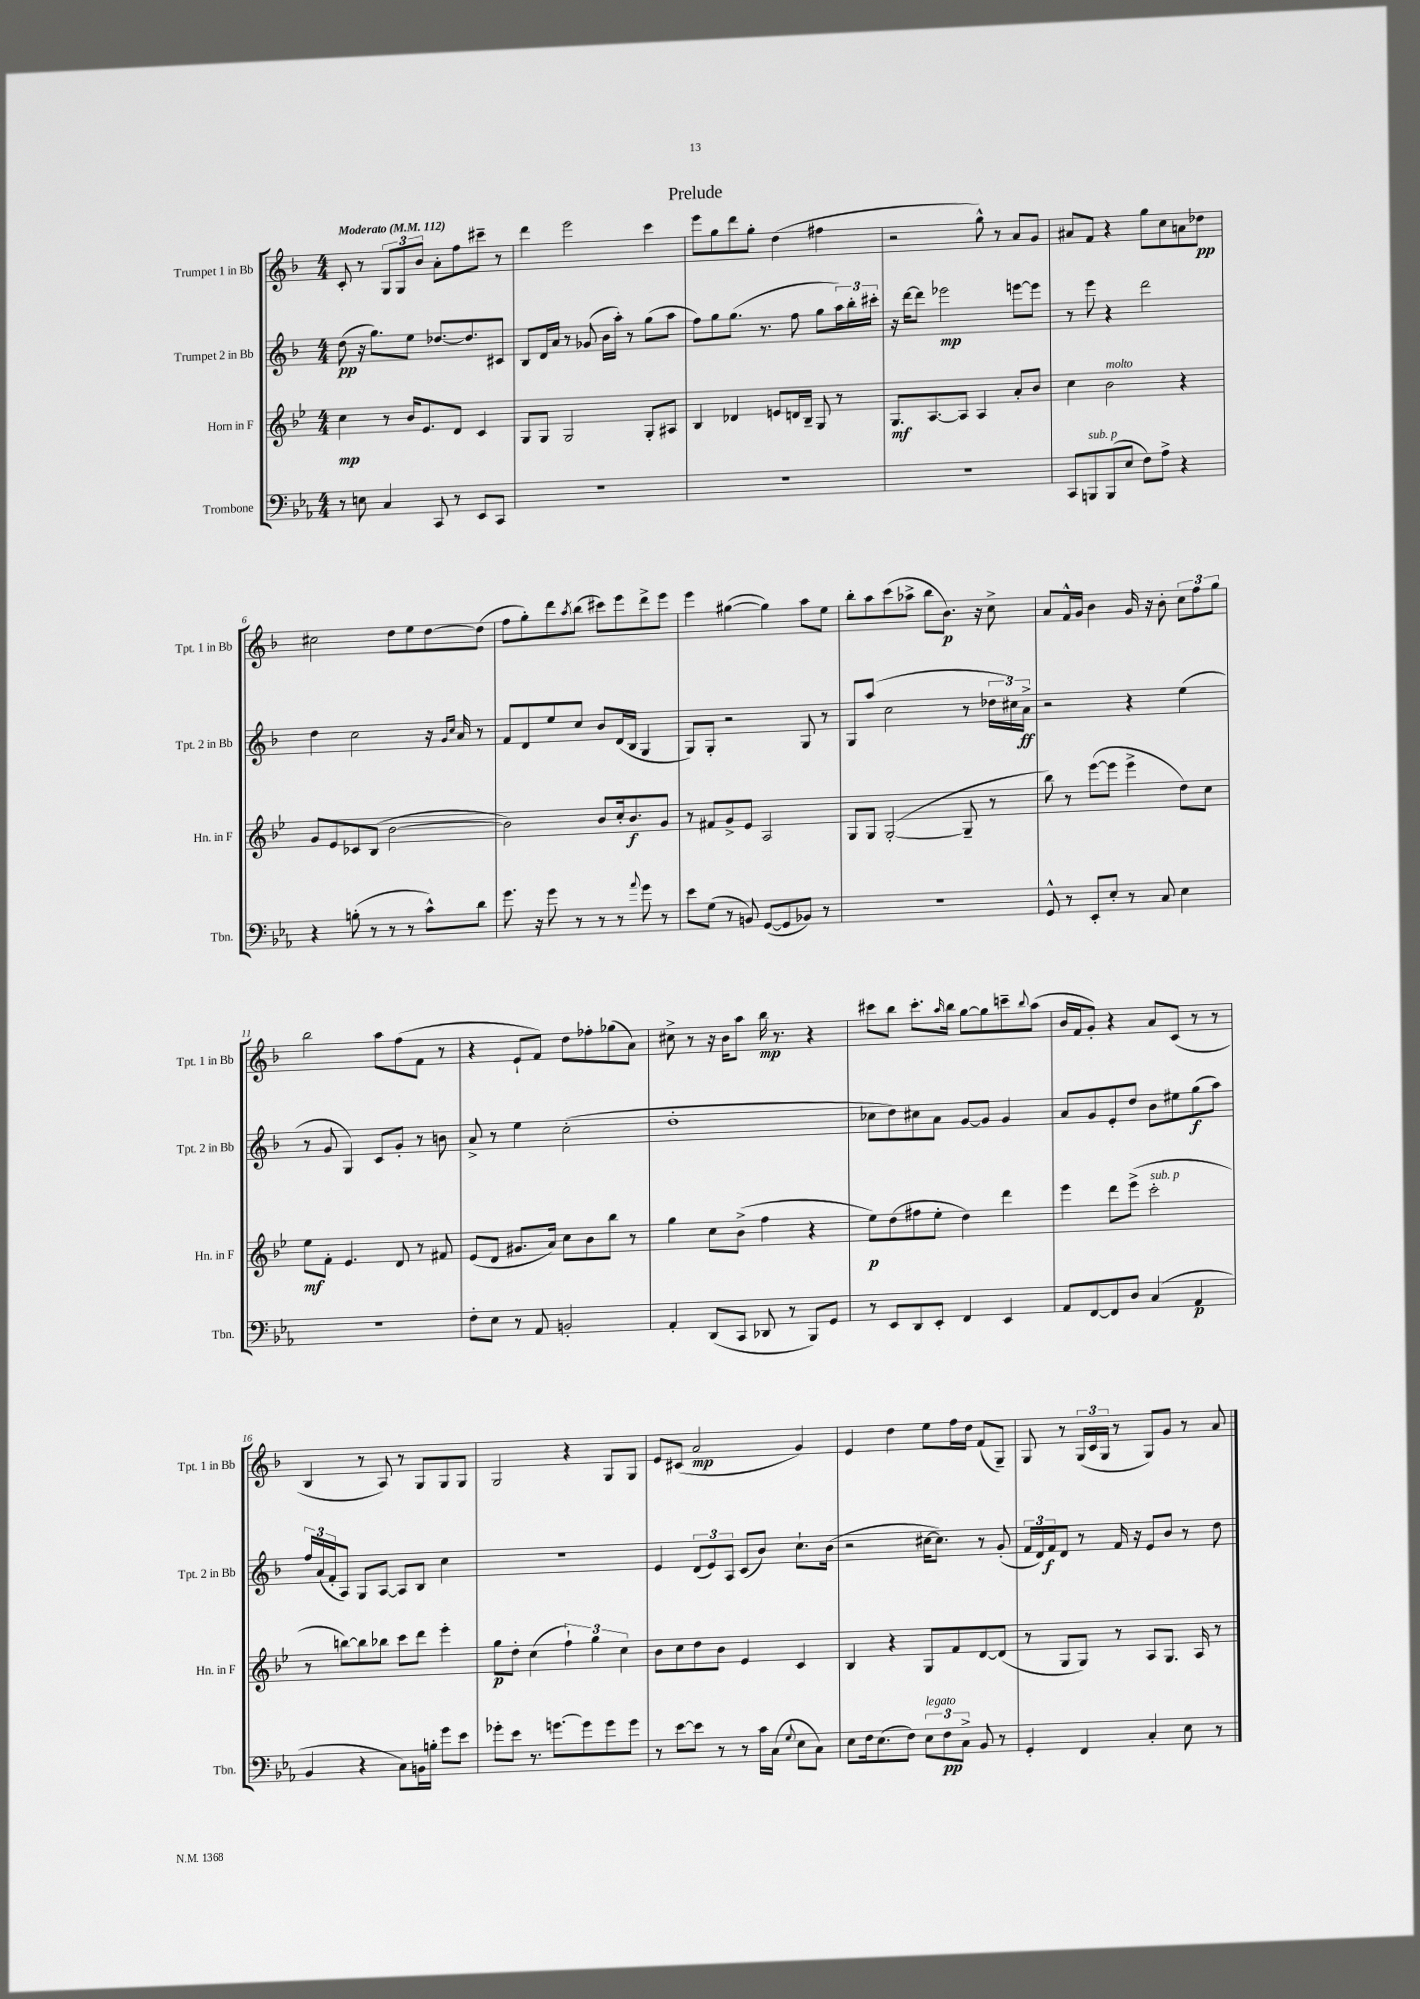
\header { title = "Prelude" }
<<
\new StaffGroup <<
\new Staff = "s0" \with { instrumentName = "Trumpet 1 in Bb" shortInstrumentName = "Tpt. 1 in Bb" } {
    \clef treble \key f \major \numericTimeSignature \time 4/4 \tempo "Moderato" 4 = 112
    c'8-. r8 \tuplet 3/2 { g8 g8 bes'8 } a'8-. f''8 cis'''8-- r8 |
    d'''4 e'''2 c'''4 |
    e'''8 g''8 d'''8 g''8-. d''4( fis''4 |
    r2 g''8-^) r8 a'8 g'8 |
    ais'8 f'8 r4 g''8 c''8 a'8 des''8\pp |
    cis''2 d''8 e''8 d''8~ d''8( |
    f''8 g''8-.) d'''8 \acciaccatura { a''8 } bes''8( cis'''8) e'''8 d'''8-> e'''8 |
    e'''4 gis''4~( gis''4) a''8 e''8 |
    bes''8-. a''8 c'''8( aes''8-> bes''8 bes'8.\p) r16 c''8-> |
    a'8 f'16-^ g'16 bes'4 g'16 r16 bes'8-. \tuplet 3/2 { c''8 f''8 g''8 } |
    bes''2 a''8 f''8( f'8 r8 |
    r4 e'8-! f'8) d''8 fes''8-. ges''8( a'8) |
    cis''8-> r8 r16 bes'16 a''8 bes''16\mp r8. r4 |
    cis'''8 bes''8 cis'''8.-. \grace { a''16 } bes''16 g''8~ g''8 c'''8-- \appoggiatura { bes''8 } a''8( |
    bes'16 f'16 g'8-.) r4 a'8 c'8( r8 r8 |
    bes4 r8 a8) r8 g8 g8 g8 |
    g2 r4 g8 g8 |
    e'8 cis'8( a'2\mp g'4) |
    e'4 d''4 e''8 f''16 d''16 f'8( g8--) |
    g8 r8 \tuplet 3/2 { g16( c'16 g16 } r8 g8) g'8 r8 a'8 \bar "|." |
}
\new Staff = "s1" \with { instrumentName = "Trumpet 2 in Bb" shortInstrumentName = "Tpt. 2 in Bb" } {
    \clef treble \key f \major \numericTimeSignature \time 4/4
    d''8\pp( r16 g''8.) e''8 des''8.~ des''8. cis'8 |
    bes8 d'16 a'16 r8 ges'8( bes'16 a''16-.) r8 g''8( a''8 |
    f''8) g''8 g''8.( r8. f''8 g''8 \tuplet 3/2 { a''16) bes''16-. cis'''16-. } |
    r16 d'''16~ d'''8 ees'''2\mp e'''8~ e'''8 |
    r8 e'''8 r4 d'''2 |
    d''4 c''2 r16 \grace { g'16 c''16 } a'16 r8 |
    f'8 d'8 e''8 c''8 bes'8 d'16( bes16 g4 |
    g8) g8-. r2 g8 r8 |
    g8 a''8( c''2 r8 \tuplet 3/2 { des''16 cis''16) a'16->\ff } |
    r2 r4 e''4( |
    r8 g'8 g4) c'8 g'8-. r8 b'8 |
    a'8-> r8 e''4 c''2-.( |
    d''1-. |
    ces''8 d''8) cis''8 a'8 g'8~ g'8 g'4 |
    a'8 g'8 e'8-. d''8 bes'8 eis''8 g''8\f( a''8) |
    \tuplet 3/2 { f''16 a'16( f'16-. } a8) g8 a8~ a8 bes8 c''4 |
    R1 |
    e'4 \tuplet 3/2 { d'8( e'8) a8 } c'8( bes'8) c''8.-! bes'16( |
    r2 cis''16~ cis''8.) r8 g'8-.( |
    \tuplet 3/2 { f'16 d'16) f'16\f } d'8 r8 f'16 r16 e'8 bes'8 r8 d''8 \bar "|." |
}
\new Staff = "s2" \with { instrumentName = "Horn in F" shortInstrumentName = "Hn. in F" } {
    \clef treble \key bes \major \numericTimeSignature \time 4/4
    c''4\mp r8 bes'16 ees'8. d'8 c'4 |
    g8 g8 g2 g8-. ais8 |
    bes4 des'4 e'8 d'16 bes16-- g8 r8 |
    g8.\mf a8.~ a8 a4 a'8-. bes'8 |
    c''4 bes'2^\markup { \italic "molto" } r4 |
    g'8 ees'8 ces'8 bes8( bes'2~ |
    bes'2) bes'8 c''16-. bes'8.\f g'8 |
    r8 fis'8 g'8-> ees'8 a2 |
    g8 g8 g2~-.( g8-- r8 |
    bes''8) r8 ees'''8~( ees'''8 ees'''4-> d''8) c''8 |
    ees''8\mf f'8-. ees'4. d'8 r8 fis'8 |
    ees'8( d'8 gis'8. a'16) c''8 bes'8 bes''8 r8 |
    g''4 c''8 bes'8->( f''4 r4 |
    ees''8\p) d''8( fis''8 ees''8-. d''4) d'''4 |
    ees'''4 d'''8 ees'''8->( c'''2-.^\markup { \italic "sub. p" } |
    r8 b''8~) b''8 bes''8 c'''8 d'''8 ees'''4-. |
    g''8\p d''8-. c''4( \tuplet 3/2 { f''4-!) g''4 c''4 } |
    bes'8 c''8 d''8 bes'8 ees'4 c'4 |
    bes4 r4 g8 f'8 d'8~ d'8( |
    r8 g8 g8) r8 a8 g8. a16 r8 \bar "|." |
}
\new Staff = "s3" \with { instrumentName = "Trombone" shortInstrumentName = "Tbn." } {
    \clef bass \key ees \major \numericTimeSignature \time 4/4
    r8 e8 c4 c,8 r8 ees,8 c,8 |
    R1 |
    R1 |
    R1 |
    c,8 b,,8^\markup { \italic "sub. p" } b,,8( ees8 f8) aes8-> r4 |
    r4 b8-.( r8 r8 r8 c'8-^) d'8 |
    g'8. r16 g'8 r8 r8 r8 \appoggiatura { aes'8 } g'8 r8 |
    ees'8 g8( r8 b,8) g,8~( g,8 bes,8) r8 |
    R1 |
    g,8-^ r8 ees,8-. ees8-. r8 c8 ees4 |
    R1 |
    f8-. ees8 r8 aes,8 b,2-. |
    aes,4-. d,8( c,8 des,8 r8 bes,,8) g,8 |
    r8 ees,8 d,8 ees,8-. f,4 ees,4 |
    aes,8 f,8~ f,8 d8 c4( aes,4\p |
    bes,4 r4 c8) b,16 b16-. g'8 ees'8 |
    ges'8-. ees'8 r8. g'8.~ g'8 g'8 g'8 |
    r8 ees'8~ ees'8 r8 r8 c'16 c16( \appoggiatura { g8 } ees8 c8) |
    ees8 f16 ees8.( f8) \tuplet 3/2 { ees8^\markup { \italic "legato" } f8\pp c8-> } bes,8 r8 |
    g,4-. f,4 c4-. ees8 r8 \bar "|." |
}
>>
>>
